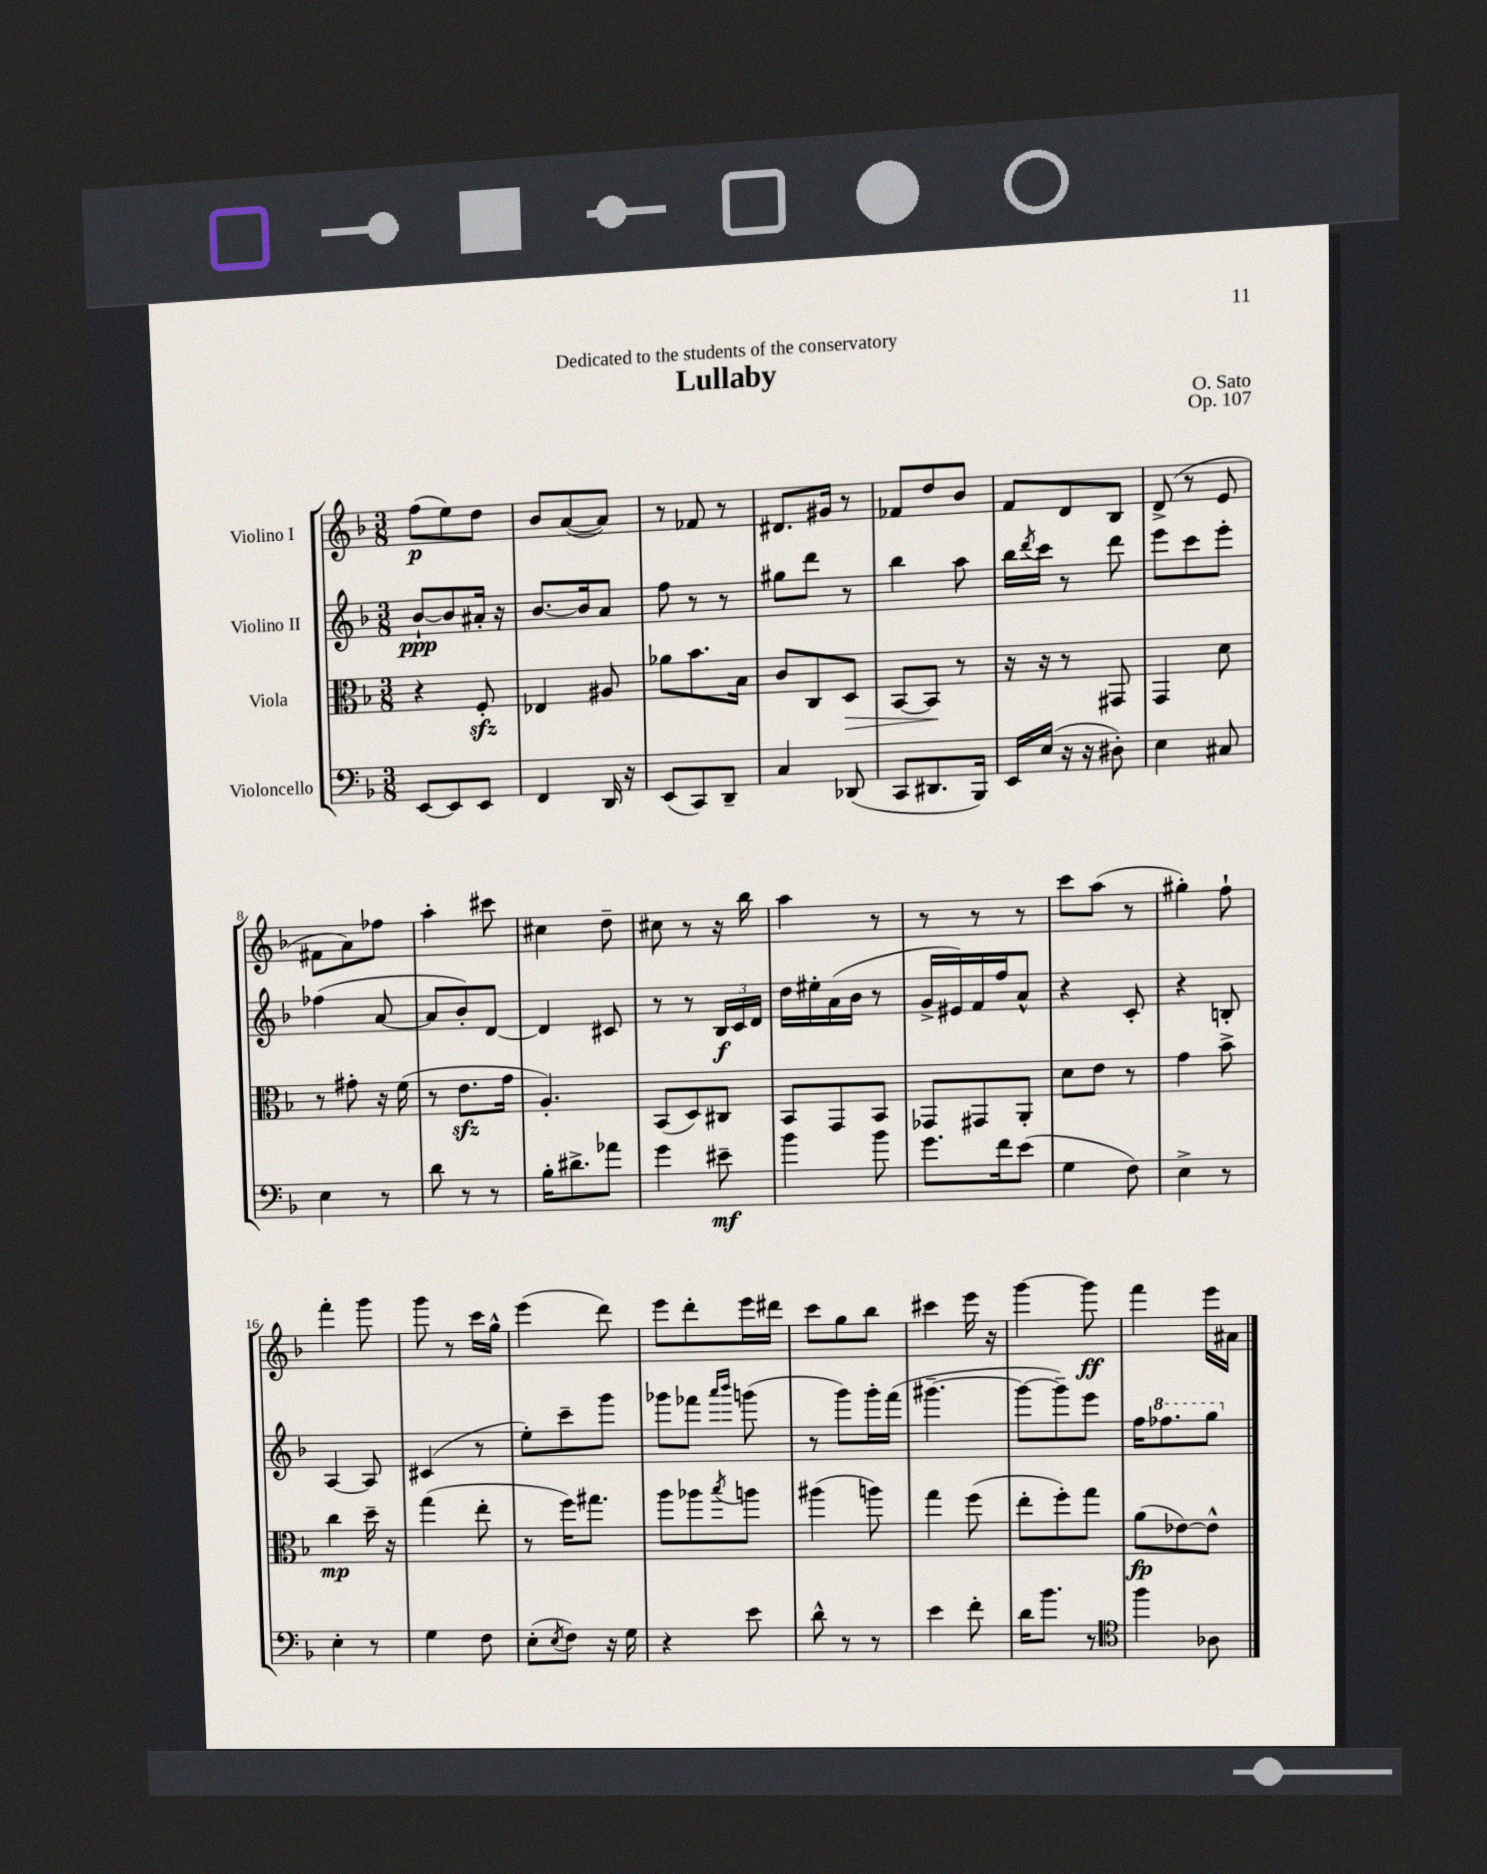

**kern	**dynam	**kern	**dynam	**kern	**dynam	**kern	**dynam
*part4	*part4	*part3	*part3	*part2	*part2	*part1	*part1
*staff4	*staff4	*staff3	*staff3	*staff2	*staff2	*staff1	*staff1
*I"Violoncello	*	*I"Viola	*	*I"Violino II	*	*I"Violino I	*
*clefF4	*	*clefC3	*	*clefG2	*	*clefG2	*
*k[b-]	*	*k[b-]	*	*k[b-]	*	*k[b-]	*
*M3/8	*	*M3/8	*	*M3/8	*	*M3/8	*
=1	=1	=1	=1	=1	=1	=1	=1
[8EE/L	.	4r	.	[8b-`/L	ppp	(8ff\L	p
8EE/]	.	.	.	8b-/]	.	8ee\)	.
8EE/J	.	8Fzz'/	.	16a#X'/Jk	.	8dd\J	.
.	.	.	.	16r	.	.	.
=2	=2	=2	=2	=2	=2	=2	=2
4FF/	.	4E-X/	.	[8.b-/L	.	8b-/L	.
.	.	.	.	.	.	([8a/	.
.	.	.	.	16b-/k]	.	.	.
16DD/	.	8A#X/	.	8a/J	.	8a/J])	.
16r	.	.	.	.	.	.	.
=3	=3	=3	=3	=3	=3	=3	=3
(8EE/L	.	8a-X\L	.	8ff\	.	8r	.
8CC/)	.	8.b-\	.	8r	.	8f-X/	.
8DD~/J	.	.	.	8r	.	8r	.
.	.	16B-\Jk	.	.	.	.	.
=4	=4	=4	=4	=4	=4	=4	=4
4C/	.	8c/L	.	8gg#X\L	.	8.d#X/L	.
.	.	8C/	.	8ddd\J	.	.	.
.	.	.	.	.	.	16g#X/Jk	.
!	!	!	!LO:HP:b	!	!	!	!
(8DD-X/	.	8D/J	>	8r	.	8r	.
=5	=5	=5	=5	=5	=5	=5	=5
8CC/L	.	[8BB-/L	.	4bb-\	.	8f-X/L	.
8.DD#X/	.	8BB-/J]	.	.	.	8dd/	.
.	.	8r	]	8aa\	.	8b-/J	.
16BBB-/Jk)	.	.	.	.	.	.	.
=6	=6	=6	=6	=6	=6	=6	=6
16EE/LL	.	16r	.	16bb-\LL	.	8f/L	.
.	.	.	.	8qddd/	.	.	.
(16E/JJ	.	16r	.	16ccc\JJ	.	.	.
16r	.	8r	.	8r	.	8d/	.
16r	.	.	.	.	.	.	.
8D#X'\)	.	8GG#X/	.	8ddd\	.	8B-/J	.
=7	=7	=7	=7	=7	=7	=7	=7
4E\	.	4GG/	.	8eee\L	.	(8d^/	.
.	.	.	.	8ccc\	.	8r	.
8C#X/	.	8d\	.	8eee'\J	.	8e/	.
!!LO:LB:g=z
=8	=8	=8	=8	=8	=8	=8	=8
4E\	.	8r	.	(4ff-X\	.	8f#X\L	.
.	.	8g#X'\	.	.	.	8a\)	.
8r	.	16r	.	[8a/	.	8ff-X\J	.
.	.	(16f\	.	.	.	.	.
=9	=9	=9	=9	=9	=9	=9	=9
8d\	.	8r	.	8a/L]	.	4aa'\	.
8r	.	8.ezz\L	.	8b-'/)	.	.	.
8r	.	.	.	[8d/J	.	8ccc#X\	.
.	.	16g\Jk	.	.	.	.	.
=10	=10	=10	=10	=10	=10	=10	=10
16B-'\KL	.	4.A'/)	.	4d/]	.	4cc#X\	.
8.d#X^\	.	.	.	.	.	.	.
8a-X\J	.	.	.	8c#X/	.	8dd~\	.
=11	=11	=11	=11	=11	=11	=11	=11
4g\	.	(8BB-/L	.	8r	.	8cc#X\	.
.	.	8D/)	.	8r	.	8r	.
8e#X~\	mf	8C#X/J	.	24B-/LL	f	16r	.
.	.	.	.	24c/	.	.	.
.	.	.	.	.	.	16bb-\	.
.	.	.	.	24d/JJ	.	.	.
=12	=12	=12	=12	=12	=12	=12	=12
4b-\	.	8BB-/L	.	16dd\LL	.	4aa\	.
.	.	.	.	16ee#X'\	.	.	.
.	.	8GG/	.	(16a\	.	.	.
.	.	.	.	16b-\JJ	.	.	.
8b-\	.	8BB-/J	.	8r	.	8r	.
=13	=13	=13	=13	=13	=13	=13	=13
8.g\L	.	8GG-X/L	.	16g^/LL	.	8r	.
.	.	.	.	16e#X/)	.	.	.
.	.	8GG#X/	.	16f/	.	8r	.
16f\k	.	.	.	16ff/J	.	.	.
(8e\J	.	8AA'/J	.	8a^^/J	.	8r	.
=14	=14	=14	=14	=14	=14	=14	=14
4G\	.	8d\L	.	4r	.	8ccc\L	.
.	.	8e\J	.	.	.	(8aa\J	.
8F\)	.	8r	.	8c'/	.	8r	.
=15	=15	=15	=15	=15	=15	=15	=15
4E^\	.	4g\	.	4r	.	4gg#X'\)	.
8r	.	8b-^\	.	8Bn'/	.	8ff`\	.
!!LO:LB:g=z
=16	=16	=16	=16	=16	=16	=16	=16
4E'\	.	4cc\	mp	[4A/	.	4fff'\	.
8r	.	16dd~\	.	8A/]	.	8ggg\	.
.	.	16r	.	.	.	.	.
=17	=17	=17	=17	=17	=17	=17	=17
4G\	.	(4gg\	.	(4c#X/	.	8ggg\	.
.	.	.	.	.	.	8r	.
8F\	.	8ee'\	.	8r	.	16ccc\LL	.
.	.	.	.	.	.	16gg^^\JJ	.
=18	=18	=18	=18	=18	=18	=18	=18
(8E'\L	.	8r	.	8ee'\L)	.	(4eee\	.
8qE/	.	.	.	.	.	.	.
8F\J)	.	16ff\KL)	.	8ccc~\	.	.	.
.	.	8.gg#X\J	.	.	.	.	.
16r	.	.	.	8ggg\J	.	8ddd\)	.
16G\	.	.	.	.	.	.	.
=19	=19	=19	=19	=19	=19	=19	=19
4r	.	8aa\L	.	8ggg-X\L	.	8eee\L	.
.	.	8aa-X\	.	8fff-X\J	.	8ddd'\	.
.	.	.	.	16qqaaa/LL	.	.	.
.	.	8qbb-/	.	16qqbbb-/JJ	.	.	.
8e\	.	8aan\J	.	(8gggn\	.	16eee\L	.
.	.	.	.	.	.	16ddd#X\JJ	.
=20	=20	=20	=20	=20	=20	=20	=20
8d^^\	.	(4aa#X\	.	8r	.	8ccc\L	.
8r	.	.	.	8ggg\L)	.	8gg\	.
8r	.	8aan\)	.	16ggg'\L	.	8bb-\J	.
.	.	.	.	(16fff\JJ	.	.	.
=21	=21	=21	=21	=21	=21	=21	=21
4e\	.	4gg\	.	[4.ggg#X~\	.	4ccc#X\	.
8f'\	.	(8ff\	.	.	.	16eee\	.
.	.	.	.	.	.	16r	.
=22	=22	=22	=22	=22	=22	=22	=22
16d\KL	.	8ee'\L	.	8ggg#\L_	.	[4ggg\	.
8.b-\J	.	.	.	.	.	.	.
.	.	8ff'\)	.	8ggg#~\])	.	.	.
8r	.	8gg\J	.	8eee\J	.	8ggg\]	ff
=23	=23	=23	=23	=23	=23	=23	=23
*clefC4	*	*	*	*	*	*	*
4ff\	.	(8a\L	fp	16ff\KL	.	4fff\	.
*	*	*	*	*8va	*	*	*
.	.	.	.	8.fff-X\	.	.	.
.	.	[8e-X\)	.	.	.	.	.
8A-X\	.	8e-^^\J]	.	8ggg\J	.	16eee\LL	.
.	.	.	.	.	.	16a#X\JJ	.
*	*	*	*	*X8va	*	*	*
==	==	==	==	==	==	==	==
*-	*-	*-	*-	*-	*-	*-	*-
